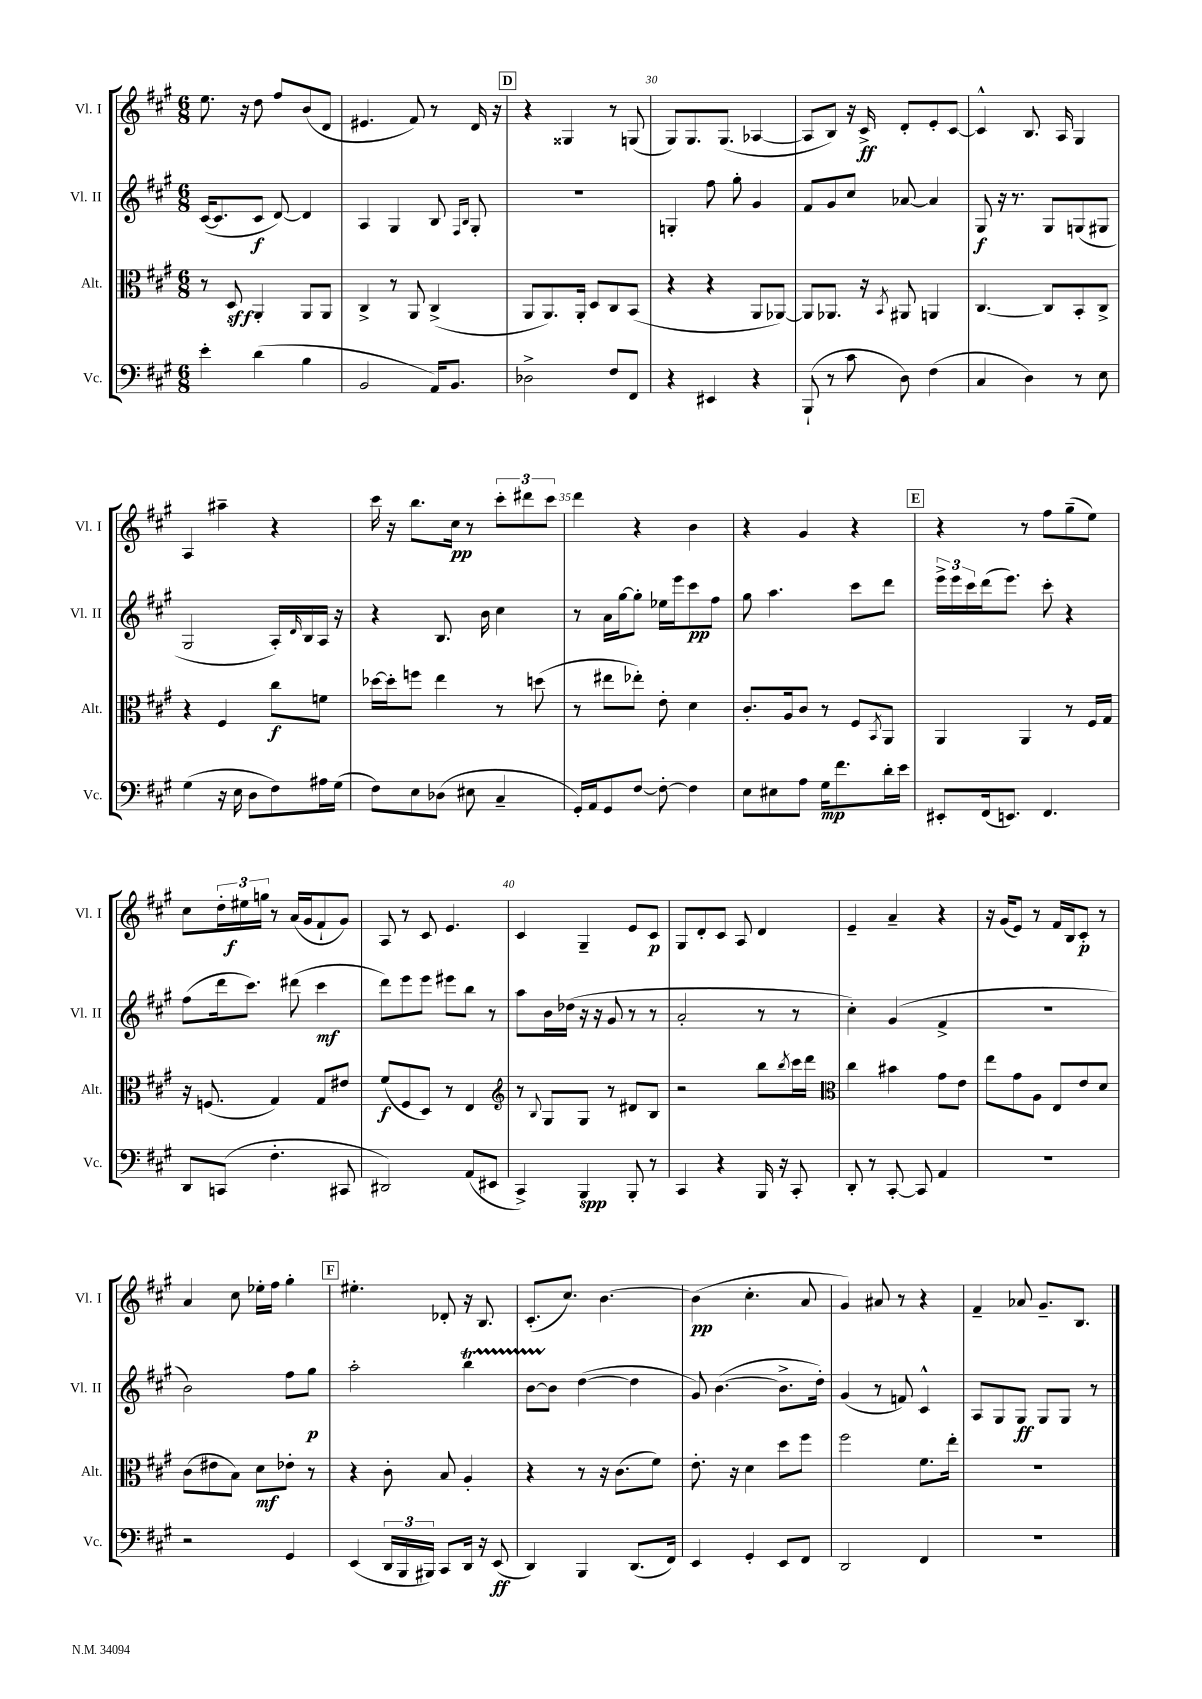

**kern	**kern	**kern	**kern
*staff4	*staff3	*staff2	*staff1
*clefF4	*clefC3	*clefG2	*clefG2
*k[f#c#g#]	*k[f#c#g#]	*k[f#c#g#]	*k[f#c#g#]
*M6/8	*M6/8	*M6/8	*M6/8
4e'\	8r	([16c#/LK	8.ee\
.	.	8.c#/]	.
.	8D/	.	.
.	.	.	16r
(4d\	4AA'/	8c#/J	8dd\
.	.	[8d/)	8ff#/L
4B\	8AA/L	4d/]	(8b/
.	8AA/J	.	8d/J
=	=	=	=
2BB/	4C#^/	4A/	4.e#/
.	8r	4G#/	.
.	8AA/	.	8f#/)
16AA/LK)	(4C#^/	8B/	8r
8.BB/J	.	.	.
.	.	16qqF#/LL	.
.	.	16qqB/JJ	.
.	.	8G#'/	16d/
.	.	.	16r
=	=	=	=
2D-^\	8AA/L	2.r	4r
.	8.AA/)	.	.
.	.	.	4G##/
.	16AA'/Jk	.	.
.	8D/L	.	.
8F#/L	8C#/	.	8r
8FF#/J	(8BB/J	.	(8G/
=	=	=	=
4r	4r	4G'/	8G#/L)
.	.	.	8.G#/
4EE#/	4r	8ff#\	.
.	.	.	(8.G#/J
.	.	8gg#'\	.
4r	8AA/L	4g#/	[4A-/
.	[8AA-/J)	.	.
=	=	=	=
(8BBB`/	8AA-/]L	8f#/L	8A-/]L
8r	8.AA-/J	8g#/	8B/J)
8c#\	.	8cc#/J	16r
.	16r	.	16c#^/
.	8qBB/	.	.
8D\)	8AA#/	[8a-/	8d'/L
(4F#\	4AA/	4a-/]	8e'/
.	.	.	[8c#/J
=	=	=	=
4C#/	[4.C#/	8G#/	4c#^^/]
.	.	16r	.
.	.	8.r	.
4D\)	.	.	8.B/
.	8C#/]L	8G#/L	.
.	.	.	16A/
8r	8BB'/	(8G/	4G#/
8E\	8C#^/J	8G#/J	.
=	=	=	=
(4G#\	4r	2G#/	4A/
16r	4F#/	.	4aa#~\
16E\	.	.	.
8D\L	.	.	.
8F#\)	8cc#\L	16A'/LL)	4r
.	.	16qqd/	.
.	.	16B/	.
16A#\L	8f\J	16A/JJ	.
(16G#\JJ	.	16r	.
=	=	=	=
8F#\L)	[16dd-\LL	4r	16ccc#\
.	16dd-'\]J	.	16r
8E\	8ff\J	.	8.bb\L
(8D-\J	4ee\	8.B/	.
.	.	.	16cc#\Jk
8E#\	.	.	8r
.	.	16b\	.
4C#~/	8r	4cc#\	12ccc#'\L
.	.	.	12ddd#\
.	(8dd\	.	.
.	.	.	12ccc#\J
=	=	=	=
16GG#'/LL)	8r	8r	4ddd\
16AA/J	.	.	.
8GG#/	8ee#\L	16a\LL	.
.	.	[16gg#\J	.
[8F#/J	8ee-'\J)	8gg#'\]J	4r
8F#'\_	8e'\	16ee-\LL	.
.	.	16eee\J	.
4F#\]	4d\	8ccc#\	4b\
.	.	8ff#\J	.
=	=	=	=
8E\L	8.c#'/L	8gg#\	4r
8E#\	.	4.aa\	.
.	16A/k	.	.
8A\J	8c#/J	.	4g#/
16G#\LK	8r	.	.
8.f#\	.	.	.
.	8F#/L	8ccc#\L	4r
.	8qBB/	.	.
16d'\L	8AA/J	8ddd\J	.
16e\JJ	.	.	.
=	=	=	=
8EE#'/L	4AA/	24eee^\LL	4r
.	.	24eee\	.
.	.	24ccc#\	.
(16FF#/k	.	(16ddd\J	.
8.EE/J)	.	8.eee\J)	.
.	4AA/	.	8r
4.FF#/	.	8ccc#'\	8ff#\L
.	8r	4r	(8gg#~\
.	16F#/LL	.	8ee\J)
.	16G#/JJ	.	.
=	=	=	=
8DD/L	16r	(8ff#\L	8cc#\L
.	(8.F/	.	.
(8CC/J	.	16ddd\k	24dd'\L
.	.	.	24ee#\
.	.	8.ccc#\J)	.
.	.	.	24gg\JJ
4.F#'\	4G#/)	.	8r
.	.	(8ddd#\	(16a/LL
.	.	.	16g#/J
.	8G#/L	4ccc#\	8f#`/
8CC#/	8e#/J	.	8g#/J)
=	=	=	=
2DD#/)	(8f#/L	8ddd\L)	8A/
.	8F#/	8eee\	8r
.	8D/J)	8eee\J	8c#/
.	8r	8eee#\L	4.e/
(8AA/L	4E/	8bb\J	.
8EE#/J	.	8r	.
=	=	=	=
*	*clefG2	*	*
4CC#^/)	8r	8aa\L	4c#/
.	8qqB/	.	.
.	8G#/L	16b\L	.
.	.	(16dd-\JJ	.
4BBB/	8G#/J	16r	4G#~/
.	.	16r	.
.	8r	8g#/	.
8BBB'/	8d#/L	8r	8e/L
8r	8B/J	8r	8c#/J
=	=	=	=
4CC#/	2r	2a'/	8G#/L
.	.	.	8d'/
4r	.	.	8c#/J
.	.	.	8A/
16BBB/	8bb\L	8r	4d/
16r	.	.	.
.	8qbb/	.	.
8CC#'/	16ccc#\L	8r	.
.	16ddd\JJ	.	.
=	=	=	=
*	*clefC3	*	*
8DD'/	4cc#\	4cc#'\)	4e~/
8r	.	.	.
[8CC#'/	4b#\	(4g#/	4a~/
8CC#/]	.	.	.
4AA/	8g#\L	4f#^/	4r
.	8e\J	.	.
=	=	=	=
2.r	8ee\L	2.r	16r
.	.	.	(16g#/LK
.	8g#\	.	8e/J)
.	8A\J	.	8r
.	8E/L	.	16f#/LL
.	.	.	16B/J
.	8e/	.	8c#'/J
.	8d/J	.	8r
=	=	=	=
2r	(8c#\L	2b\)	4a/
.	8e#\	.	.
.	8B\J)	.	8cc#\
.	8d\L	.	16ee-'\LL
.	.	.	16ff#\JJ
4GG#/	8e-'\J	8ff#\L	4gg#'\
.	8r	8gg#\J	.
=	=	=	=
(4EE/	4r	2aa'\	4.ee#'\
24DD/LL	8c#'\	.	.
24BBB/	.	.	.
24BBB#/JJ)	.	.	.
8CC#/L	8B/	.	8d-'/
16DD/Jk	4A'/	4bb\	16r
16r	.	.	8.B/
(8EE/	.	.	.
=	=	=	=
4DD/)	4r	[8b\L	(8.c#'/L
.	.	8b\]J	.
.	.	.	8.cc#/J)
4BBB/	8r	([4dd\	.
.	16r	.	[4.b\
.	(8.c#\L	.	.
(8.DD/L	.	4dd\]	.
.	8f#\J)	.	.
16FF#/Jk)	.	.	.
=	=	=	=
4EE/	8.e'\	8g#/)	(4b\]
.	.	([4.b\	.
.	16r	.	.
4GG#'/	4d\	.	4.cc#'\
8EE/L	8dd\L	8.b^\]L	.
8FF#/J	8ff#\J	.	8a/
.	.	16dd'\Jk)	.
=	=	=	=
2DD/	2ff#\	(4g#/	4g#/)
.	.	8r	8a#/
.	.	8f/)	8r
4FF#/	8.f#\L	4c#^^/	4r
.	16ee'\Jk	.	.
=	=	=	=
2.r	2.r	8A/L	4f#~/
.	.	8G#/	.
.	.	8G#/J	8a-/
.	.	8G#/L	8.g#~/L
.	.	8G#/J	.
.	.	.	8.B/J
.	.	8r	.
==	==	==	==
*-	*-	*-	*-
